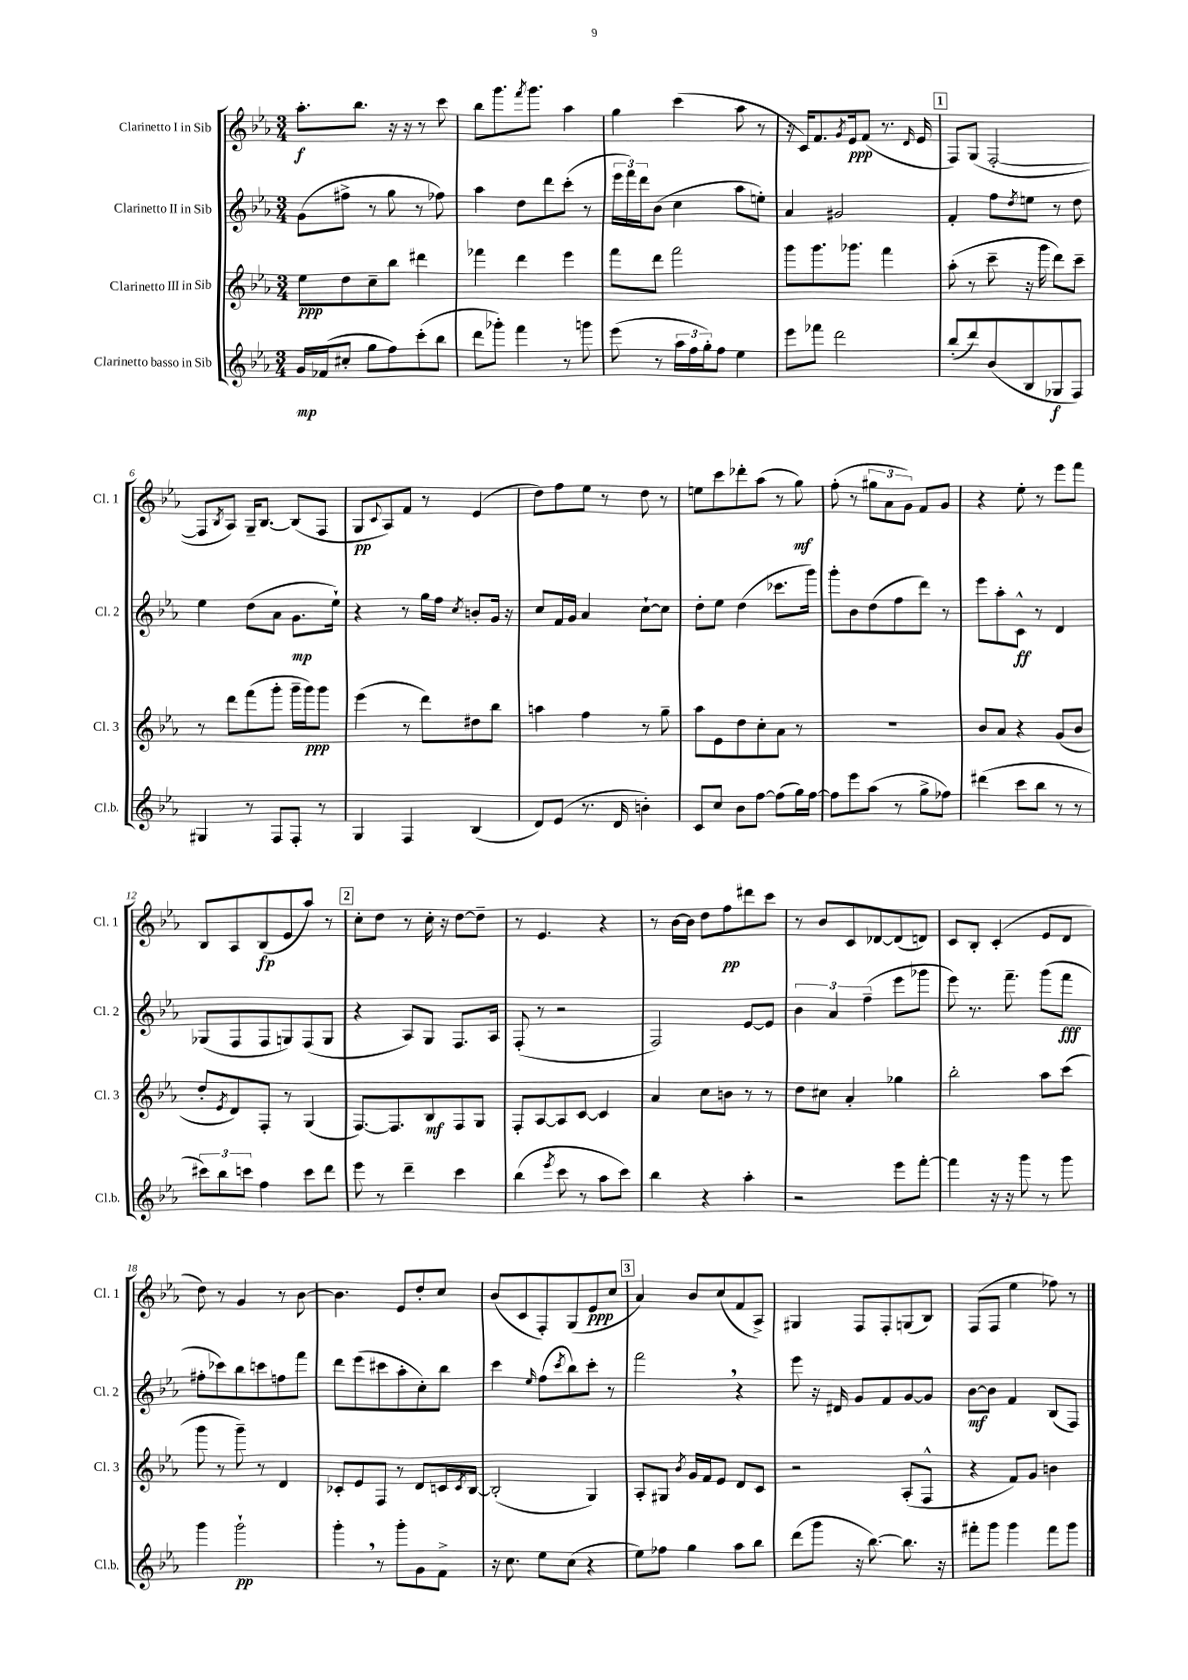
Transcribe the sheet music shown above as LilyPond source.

<<
\new StaffGroup <<
\new Staff = "s0" \with { instrumentName = "Clarinetto I in Sib" shortInstrumentName = "Cl. 1" } {
    \clef treble \key ees \major \numericTimeSignature \time 3/4
    aes''8.-.\f bes''8. r16 r16 r8 c'''8 |
    bes''8 g'''8. \acciaccatura { f'''8 } g'''8. aes''4 |
    g''4 c'''4( aes''8 r8 |
    r16 c'16) f'8. \acciaccatura { g'8 } ees'16\ppp f'8( r8. \grace { d'16 } ees'16 |
    \mark \markup { \box "1" } f8) g8( f2~-. |
    f8 \acciaccatura { bes8 } aes8) g16-- bes8.~ bes8( f8 |
    g8\pp \appoggiatura { c'8 } aes8) f'8 r8 ees'4( |
    d''8) f''8 ees''8 r8 d''8 r8 |
    e''8 c'''8 des'''8-. aes''8( r8 g''8\mf) |
    f''8-.( r8 \tuplet 3/2 { gis''8 aes'8 g'8) } f'8 g'8 |
    r4 ees''8-. r8 ees'''8 f'''8 |
    bes8 aes8 bes8\fp( ees'8 aes''8) r8 |
    \mark \markup { \box "2" } c''8-. d''8 r8 c''16-. r16 d''8~ d''8-- |
    r8 ees'4. r4 |
    r8 bes'16~ bes'16 d''8 f''8\pp dis'''8 c'''8 |
    r8 bes'8 c'8 des'8~ des'8( d'8) |
    c'8 bes8-. c'4-.( ees'8 d'8 |
    d''8) r8 g'4 r8 bes'8~ |
    bes'4. ees'8 d''8-. c''8 |
    bes'8( c'8 f8-.) g8( ees'8\ppp c''8 |
    \mark \markup { \box "3" } aes'4) bes'8 c''8( f'8 aes8->) |
    gis4 f8 f8-. g8( bes8) |
    f8( f8 ees''4 fes''8) r8 \bar "|." |
}
\new Staff = "s1" \with { instrumentName = "Clarinetto II in Sib" shortInstrumentName = "Cl. 2" } {
    \clef treble \key ees \major \numericTimeSignature \time 3/4
    g'8( fis''8-> r8 g''8 r8 fes''8) |
    aes''4 d''8 d'''8 c'''8-.( r8 |
    \tuplet 3/2 { ees'''16 f'''16) d'''16 } bes'8( c''4 aes''8 e''8-.) |
    aes'4 gis'2 |
    \mark \markup { \box "1" } f'4-. f''8 \acciaccatura { d''8 } e''8 r8 d''8 |
    ees''4 d''8( aes'8 g'8.\mp ees''16-!) |
    r4 r8 g''16 f''16 \acciaccatura { c''8 } b'8-. g'16 r16 |
    c''8 f'16 g'16 aes'4 c''8~-! c''8 |
    d''8-. ees''8 d''4( ces'''8. g'''16) |
    g'''8-. bes'8 d''8( f''8 d'''8) r8 |
    ees'''8 aes''8-. c'8-^\ff r8 d'4 |
    ges8( f8 f8 g8) f8( g8 |
    \mark \markup { \box "2" } r4 aes8) g8 f8. aes16 |
    f8-.( r8 r2 |
    f2) ees'8~ ees'8 |
    \tuplet 3/2 { bes'4 aes'4 f''4--( } ees'''8 ges'''8 |
    ees'''8) r8. f'''8.-- g'''8( f'''8\fff |
    fis''8-. ces'''8) bes''8 c'''8 f''8 f'''8 |
    d'''8 ees'''8( cis'''8 aes''8-. c''8-.) bes''8 |
    c'''4 \grace { ees''16 } f''8( \acciaccatura { c'''8 } bes''8) c'''8-. r8 |
    \mark \markup { \box "3" } f'''2 \breathe r4 |
    ees'''8 r16 dis'16 g'8 f'8 g'8~ g'8 |
    bes'8~\mf bes'8 f'4 bes8( f8) \bar "|." |
}
\new Staff = "s2" \with { instrumentName = "Clarinetto III in Sib" shortInstrumentName = "Cl. 3" } {
    \clef treble \key ees \major \numericTimeSignature \time 3/4
    ees''8\ppp d''8 c''8-- bes''8 dis'''4 |
    fes'''4 d'''4 ees'''4 |
    f'''8 d'''8 f'''2 |
    g'''8 g'''8. ges'''8. f'''4 |
    \mark \markup { \box "1" } aes''8-.( r8 c'''8-- r16 g'''16 d'''8) c'''8-- |
    r8 d'''8 f'''8( g'''8-. g'''16-- g'''16\ppp) g'''8 |
    ees'''4( r8 d'''8) dis''8 bes''8 |
    a''4 f''4 r8 g''8-- |
    aes''8 ees'8 d''8 c''8-. aes'8 r8 |
    R2. |
    bes'8 aes'8 r4 g'8( bes'8 |
    d''8-. \acciaccatura { ees'8 } d'8) f8-. r8 g4( |
    \mark \markup { \box "2" } f8.~) f8. bes8\mf f8 g8 |
    f8-. aes8~ aes8 c'8~ c'4 |
    aes'4 c''8 b'8 r8 r8 |
    d''8 cis''8 aes'4-. ges''4 |
    bes''2-. aes''8 c'''8( |
    g'''8 r8 g'''8--) r8 d'4 |
    ces'8-. ees'8 f8 r8 d'8 c'16 \acciaccatura { c'8 } bes16~ |
    bes2-.( g4) |
    \mark \markup { \box "3" } aes8-. gis8 \acciaccatura { bes'8 } g'16 f'16 ees'8 d'8 c'8 |
    r2 aes8-.( f8-^ |
    r4 f'8) g'8 b'4 \bar "|." |
}
\new Staff = "s3" \with { instrumentName = "Clarinetto basso in Sib" shortInstrumentName = "Cl.b." } {
    \clef treble \key ees \major \numericTimeSignature \time 3/4
    g'16\mp fes'16( cis''8-. g''8 f''8) c'''8-.( bes''8 |
    d'''8 ges'''8-.) f'''4 r8 g'''8 |
    ees'''8( r8 \tuplet 3/2 { aes''16 f''16 g''16-.) } f''8 ees''4 |
    ees'''8 fes'''8 d'''2 |
    \mark \markup { \box "1" } bes''8-.( d'''8) bes'8( bes8 ges8\f f8) |
    gis4 r8 f8 f8-. r8 |
    g4 f4 bes4( |
    d'8) ees'8( r8. d'16 b'4-.) |
    c'8 c''8 bes'8 f''8~ f''8( g''16) f''16~ |
    f''8 ees'''8 aes''8( r8 g''8-> fes''8) |
    dis'''4( c'''8 bes''8 r8 r8 |
    \tuplet 3/2 { cis'''8) bes''8 c'''8 } f''4 c'''8 d'''8 |
    \mark \markup { \box "2" } ees'''8 r8 d'''4-- c'''4 |
    bes''4( \acciaccatura { ees'''8 } c'''8 r8 aes''8 c'''8) |
    bes''4 r4 aes''4-. |
    r2 ees'''8 f'''8~-. |
    f'''4 r16 r16 g'''8 r8 g'''8 |
    g'''4 g'''2-!\pp |
    g'''4-. \breathe r8 g'''8-. g'8 f'8-> |
    r16 c''8. ees''8 c''8( r4 |
    \mark \markup { \box "3" } ees''8) fes''8 g''4 aes''8 bes''8 |
    d'''8( g'''8 r16 bes''8.~) bes''8. r16 |
    fis'''8-. g'''8 g'''4 fis'''8 g'''8 \bar "|." |
}
>>
>>
